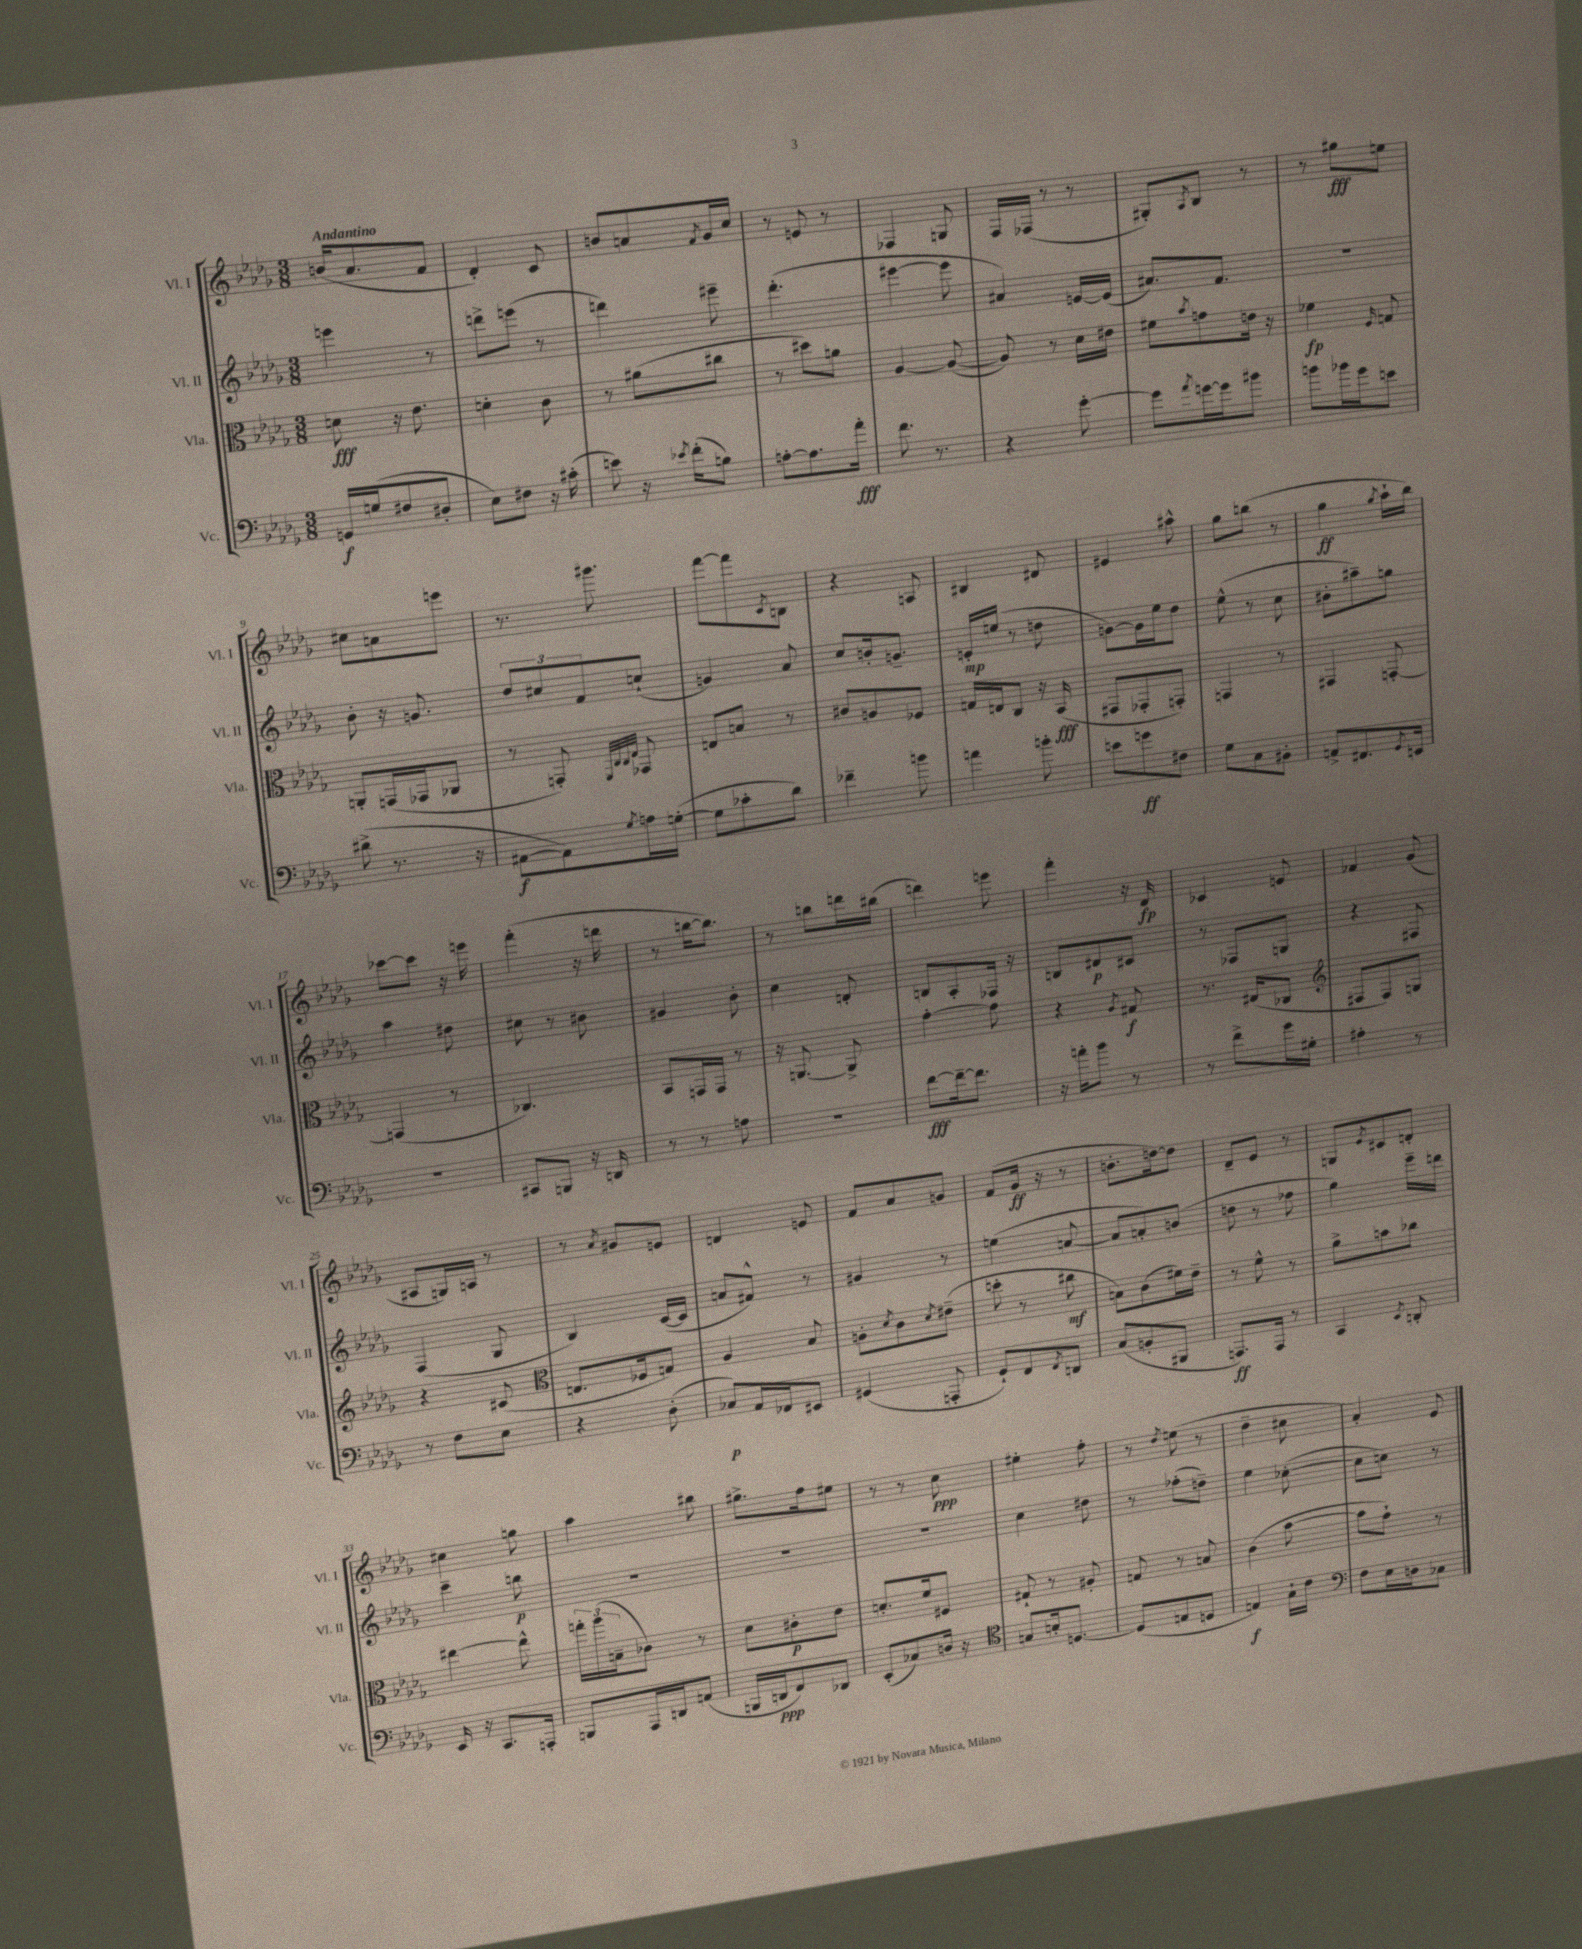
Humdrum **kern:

**kern	**dynam	**kern	**dynam	**kern	**dynam	**kern	**dynam
*part4	*part4	*part3	*part3	*part2	*part2	*part1	*part1
*staff4	*staff4	*staff3	*staff3	*staff2	*staff2	*staff1	*staff1
*I"Vc.	*	*I"Vla.	*	*I"Vl. II	*	*I"Vl. I	*
*I'Vc.	*	*I'Vla.	*	*I'Vl. II	*	*I'Vl. I	*
*clefF4	*	*clefC3	*	*clefG2	*	*clefG2	*
*k[b-e-a-d-g-]	*	*k[b-e-a-d-g-]	*	*k[b-e-a-d-g-]	*	*k[b-e-a-d-g-]	*
*M3/8	*	*M3/8	*	*M3/8	*	*M3/8	*
=1	=1	=1	=1	=1	=1	=1	=1
!	!	!	!	!	!	!LO:TX:a:B:t=Andantino	!
16GGn/LL	f	8dn\	fff	4eeen\	.	(16bn/KL	.
(16Gn/J	.	.	.	.	.	8.a-/	.
8F#X/	.	16r	.	.	.	.	.
.	.	8.e-\	.	.	.	.	.
8D#X'/J	.	.	.	8r	.	8f/J	.
=2	=2	=2	=2	=2	=2	=2	=2
8E-\L)	.	4dn'\	.	8dddn^\L	.	4d-'/)	.
8F#X\J	.	.	.	(8eeen\J	.	.	.
16r	.	8c\	.	8r	.	8c/	.
(16c#X'\	.	.	.	.	.	.	.
=3	=3	=3	=3	=3	=3	=3	=3
8en\)	.	8r	.	4dddn\)	.	8bn/L	.
16r	.	(8a#X\L	.	.	.	8an/	.
8qe-X/	.	.	.	.	.	.	.
(16f'\KL	.	.	.	.	.	.	.
.	.	.	.	.	.	8qf/	.
8Bn\J)	.	8cc#X\J	.	8eee#X~\	.	16g-/L	.
.	.	.	.	.	.	16cc/JJ	.
=4	=4	=4	=4	=4	=4	=4	=4
[8An'\L	.	8r	.	(4.ddd-'\	.	8r	.
8.A\]	.	8dd#X\L)	.	.	.	8en/	.
.	.	8an\J	.	.	.	8r	.
16a-'\Jk	fff	.	.	.	.	.	.
=5	=5	=5	=5	=5	=5	=5	=5
8.f\	.	[4A-/	.	[4eee#X\	.	4F-X/	.
8.r	.	.	.	.	.	.	.
.	.	(8A-/_	.	8eee#\]	.	8Gn/	.
=6	=6	=6	=6	=6	=6	=6	=6
4r	.	8A-/])	.	4a#X/)	.	16F/LL	.
.	.	.	.	.	.	(16F-X/JJ	.
.	.	8r	.	.	.	8r	.
[8g-'\	.	16d-\LL	.	[16en/LL	.	8r	.
.	.	16e#X\JJ	.	(16e/JJ]	.	.	.
=7	=7	=7	=7	=7	=7	=7	=7
8g-\L]	.	8f#X\L	.	8.a#X/L)	.	8G#X'/L)	.
8qa-/	.	8qb-/	.	.	.	8qA-/	.
[16gn\L	.	8gn\	.	.	.	8B-/J	.
16g\J]	.	.	.	8.f/J	.	.	.
8b#X\J	.	16en\Jk	.	.	.	8r	.
.	.	16r	.	.	.	.	.
=8	=8	=8	=8	=8	=8	=8	=8
8bn\L	.	4f-X\	fp	4.r	.	8r	.
16b-X\L	.	.	.	.	.	8gg#X\L	fff
16g-\J	.	.	.	.	.	.	.
.	.	16qqF/	.	.	.	.	.
8en\J	.	8Gn/	.	.	.	8een\J	.
!!LO:LB:g=z
=9	=9	=9	=9	=9	=9	=9	=9
(8d#X^\	.	8AAn'/L	.	8b-'\	.	8cc#X\L	.
8.r	.	(16GGn/L	.	16r	.	8an\	.
.	.	16GG-X/J	.	8.gn/	.	.	.
.	.	8AA-X/J	.	.	.	8eeen\J	.
16r	.	.	.	.	.	.	.
=10	=10	=10	=10	=10	=10	=10	=10
[8AA#X\L	f	8r	.	12dd-/L	.	8.r	.
.	.	.	.	12cc#X/	.	.	.
8AA#\])	.	8GGn'/)	.	.	.	.	.
.	.	.	.	12f/	.	.	.
.	.	.	.	.	.	8.ggg#X\	.
.	.	32qqFF/LLL	.	.	.	.	.
.	.	32qqC/	.	.	.	.	.
.	.	32qqC/	.	.	.	.	.
8qG-/	.	32qqE-/JJJ	.	.	.	.	.
16An\L	.	8GG-X/	.	(8ccn`/J	.	.	.
([16Gn'\JJ	.	.	.	.	.	.	.
=11	=11	=11	=11	=11	=11	=11	=11
8G\L]	.	8En/L	.	4gn/)	.	[8fff\L	.
8c-X'\	.	8Bn/J	.	.	.	8fff\]	.
.	.	.	.	.	.	8qc/	.
8d-\J)	.	8r	.	8a-/	.	8Bn\J	.
=12	=12	=12	=12	=12	=12	=12	=12
4f-X~\	.	8c#X/L	.	8cc/L	.	4r	.
.	.	8An/	.	16bn'/k	.	.	.
.	.	.	.	8.gn~/J	.	.	.
8bn\	.	8F-X/J	.	.	.	8An/	.
=13	=13	=13	=13	=13	=13	=13	=13
4an\	.	16Gn/LL	.	16en'/LL	mp	4B#X/	.
.	.	16En/J	.	(16een/JJ	.	.	.
.	.	8C/J	.	8r	.	.	.
8bn'\	.	16r	.	8ddn\	.	8d#X/	.
.	.	(16BB-/	fff	.	.	.	.
=14	=14	=14	=14	=14	=14	=14	=14
8en\L	.	8GG#X/L	.	[8gn\L)	.	4e#X/	.
8gn\	ff	8GG-X'/	.	16g\L]	.	.	.
.	.	.	.	16ee-\J	.	.	.
8F#X\J	.	8GGn'/J)	.	8dd-\J	.	8aa#X^^\	.
=15	=15	=15	=15	=15	=15	=15	=15
8G-\L	.	4GGn/	.	(8ee-^^\	.	8gg-\L	.
8C\	.	.	.	8r	.	(8bbn\J	.
8BB#X'\J	.	8r	.	8cc\	.	8r	.
=16	=16	=16	=16	=16	=16	=16	=16
8AAn^/L	.	4GG#X/	.	8b#X'\L	.	4gg-\	ff
8.FF#X/	.	.	.	8aa#X~\)	.	.	.
.	.	.	.	.	.	8qgg-/	.
.	.	[8GGn'/	.	8ggn\J	.	16aa-`\LL	.
8qGG-/	.	.	.	.	.	.	.
16EEn/Jk	.	.	.	.	.	16bb-\JJ)	.
!!LO:LB:g=z
=17	=17	=17	=17	=17	=17	=17	=17
4.r	.	(4GGn/]	.	4aa-\	.	[8ccc-X\L	.
.	.	.	.	.	.	8ccc-\J]	.
.	.	8r	.	8dd#X\	.	16r	.
.	.	.	.	.	.	16eeen\	.
=18	=18	=18	=18	=18	=18	=18	=18
8CC#X/L	.	4.C-X/)	.	8cc#X\	.	(4fff'\	.
8BBBn/J	.	.	.	8r	.	.	.
16r	.	.	.	8b#X\	.	16r	.
16DDn/	.	.	.	.	.	16dddn\	.
=19	=19	=19	=19	=19	=19	=19	=19
8r	.	8BB-/L	.	4g#X/	.	8r	.
8r	.	16GGn/L	.	.	.	[16bbn\KL	.
.	.	16GG/JJ	.	.	.	8.bb\J])	.
8An\	.	8r	.	8b-'\	.	.	.
=20	=20	=20	=20	=20	=20	=20	=20
4.r	.	16r	.	4cc\	.	8r	.
.	.	[8.AAn/	.	.	.	.	.
.	.	.	.	.	.	8bbn\L	.
.	.	8AA^/]	.	8dn'/	.	16dddn\L	.
.	.	.	.	.	.	(16bb#X\JJ	.
=21	=21	=21	=21	=21	=21	=21	=21
[8f\L	fff	[4g-'\	.	8Bn/L	.	4dddn\)	.
16f~\k_	.	.	.	8A-'/	.	.	.
8.f\J]	.	.	.	.	.	.	.
.	.	8g-\]	.	16F-X/Jk	.	8eeen\	.
.	.	.	.	16r	.	.	.
=22	=22	=22	=22	=22	=22	=22	=22
16r	.	4r	.	8Bn/L	.	4fff'\	.
16an'\KL	.	.	.	.	.	.	.
8b-\J	.	.	.	8d#X/	p	.	.
.	.	8qA-/	.	.	.	.	.
8r	.	8G#X/	f	8c#X/J	.	16r	.
.	.	.	.	.	.	16d-/	fp
=23	=23	=23	=23	=23	=23	=23	=23
8r	.	8.r	.	8r	.	4c-X/	.
8f^\L	.	.	.	8F-X/L	.	.	.
.	.	(16E#X/KL	.	.	.	.	.
16g-\L	.	8C-X/J	.	8Gn/J	.	8en/	.
16G#X'\JJ	.	.	.	.	.	.	.
=24	=24	=24	=24	=24	=24	=24	=24
*	*	*clefG2	*	*	*	*	*
4A#X'\	.	8F#X/L	.	4r	.	4f-X/	.
.	.	8F#/)	.	.	.	.	.
8r	.	8Gn/J	.	8F#X/	.	(8g-/	.
!!LO:LB:g=z
=25	=25	=25	=25	=25	=25	=25	=25
8r	.	4r	.	(4F/	.	8A#X/L	.
8F\L	.	.	.	.	.	16Gn/L)	.
.	.	.	.	.	.	16An/JJ	.
8E-\J	.	(8c#X/	.	8G-/	.	8r	.
=26	=26	=26	=26	=26	=26	=26	=26
*	*	*clefC3	*	*	*	*	*
4r	.	8.En/L	.	4B-/)	.	8r	.
.	.	.	.	.	.	8qa-/	.
.	.	.	.	.	.	8g#X/L	.
.	.	16F-X/k	.	.	.	.	.
(8D-'\	.	8Gn/J)	.	([16c/LL	.	8en/J	.
.	.	.	.	16c/JJ]	.	.	.
=27	=27	=27	=27	=27	=27	=27	=27
8C-X/L)	p	4A-/	.	8an/L	.	4dn/	.
16AA-/L	.	.	.	8f#X^^/J)	.	.	.
16FF-X/J	.	.	.	.	.	.	.
8EE#X/J	.	8B-/	.	8r	.	8en/	.
=28	=28	=28	=28	=28	=28	=28	=28
(4GG#X/	.	8An'\L	.	4g#X/	.	8f/L	.
.	.	8qd-/	.	.	.	.	.
.	.	8c\	.	.	.	8a-/	.
.	.	8qd-/	.	.	.	.	.
8AAAn'/	.	(8e#X~\J	.	8r	.	8gn/J	.
=29	=29	=29	=29	=29	=29	=29	=29
8GG-`/L)	.	8ddn'\	.	(4een\	.	(8f/L	.
8FF/	.	8r	.	.	.	16g-/Jk	ff
.	.	.	.	.	.	16r	.
8qFF/	.	.	.	.	.	.	.
8DDn/J	.	8cc#X\	mf	[8an/	.	8r	.
=30	=30	=30	=30	=30	=30	=30	=30
(8C/L	.	8Bn\L)	.	8a/L]	.	8.bn'\L	.
8BBn'/	.	(8c\	.	8an'/)	.	.	.
.	.	.	.	.	.	[16ddn\k)	.
8BBB#X/J	.	16f#X\L)	.	(8bn/J	.	8dd\J]	.
.	.	16e-~\JJ	.	.	.	.	.
=31	=31	=31	=31	=31	=31	=31	=31
8.AAAn/L)	ff	8r	.	8ddn\	.	8d-~/L	.
.	.	8f^^\	.	8r	.	8e-/J	.
16AAA/Jk	.	.	.	.	.	.	.
8r	.	8r	.	8ff-X\	.	8r	.
=32	=32	=32	=32	=32	=32	=32	=32
4CC/	.	8a-^\L	.	4gg-\)	.	8Gn/L	.
.	.	.	.	.	.	8qe-/	.
.	.	8bn\	.	.	.	8c#X/	.
8qEE-/	.	.	.	.	.	.	.
8DDn'/	.	8cc-X\J	.	16eee-~\LL	.	8dn'/J	.
.	.	.	.	16dddn\JJ	.	.	.
!!LO:LB:g=z
=33	=33	=33	=33	=33	=33	=33	=33
16EE-/	.	[4ee#X\	.	4ccc~\	.	4cc#X\	.
16r	.	.	.	.	.	.	.
8.CC/L	.	.	.	.	.	.	.
.	.	8ee#^^\]	.	8bbn\	p	8ggn\	.
16AAAn'/Jk	.	.	.	.	.	.	.
=34	=34	=34	=34	=34	=34	=34	=34
8BBBn/L	.	24ggn'\LL	.	4.r	.	4aa-\	.
.	.	(24aa-\	.	.	.	.	.
.	.	24Bn~\J	.	.	.	.	.
16AAA-/L	.	8c-X\J)	.	.	.	.	.
16DDn/J	.	.	.	.	.	.	.
(8AAn/J	.	8r	.	.	.	8bb#X\	.
=35	=35	=35	=35	=35	=35	=35	=35
16BBBn/LL	.	8d-\L	.	4.r	.	8.gg#X^\L	.
16DDn/J	ppp	.	.	.	.	.	.
8FF/)	.	8c#X'\	p	.	.	.	.
.	.	.	.	.	.	16ff\k	.
8DD-X/J	.	8e-\J	.	.	.	8ee#X\J	.
=36	=36	=36	=36	=36	=36	=36	=36
(8EE-'/L	.	8.dn'/L	.	4.r	.	8r	.
8C-X/)	.	.	.	.	.	8r	.
.	.	16f/k	.	.	.	.	.
16Dn/Jk	.	8F#X/J	.	.	.	8cc\	ppp
16r	.	.	.	.	.	.	.
=37	=37	=37	=37	=37	=37	=37	=37
*clefC4	*	*	*	*	*	*	*
8Gn/L	.	8G#X`/	.	4cc\	.	4ee#X'\	.
16Bn'/k	.	8r	.	.	.	.	.
[8.Dn/J	.	.	.	.	.	.	.
.	.	8A#X'/	.	8dd#X\	.	8ff'\	.
=38	=38	=38	=38	=38	=38	=38	=38
(8D/L]	.	8Gn/	.	8r	.	8r	.
.	.	.	.	.	.	8qdd-/	.
8En/	.	8r	.	(8ff-X'\L	.	(8een\	.
8Dn/J	.	8Bn/	.	8ddn~\J)	.	8r	.
=39	=39	=39	=39	=39	=39	=39	=39
4En/)	f	(4c\	.	4ee-\	.	4dd-~\	.
16G-`\LL	.	[8b-\	.	([8cc-X'\	.	8cc#X\	.
16c\JJ	.	.	.	.	.	.	.
=40	=40	=40	=40	=40	=40	=40	=40
*clefF4	*	*	*	*	*	*	*
8F\L	.	8b-\L]	.	8cc-\L]	.	4a-'/)	.
16E-\L	.	8g-`\J)	.	8ccn\J)	.	.	.
16Dn\J	.	.	.	.	.	.	.
8C-X\J	.	8r	.	8r	.	8e-/	.
==	==	==	==	==	==	==	==
*-	*-	*-	*-	*-	*-	*-	*-
